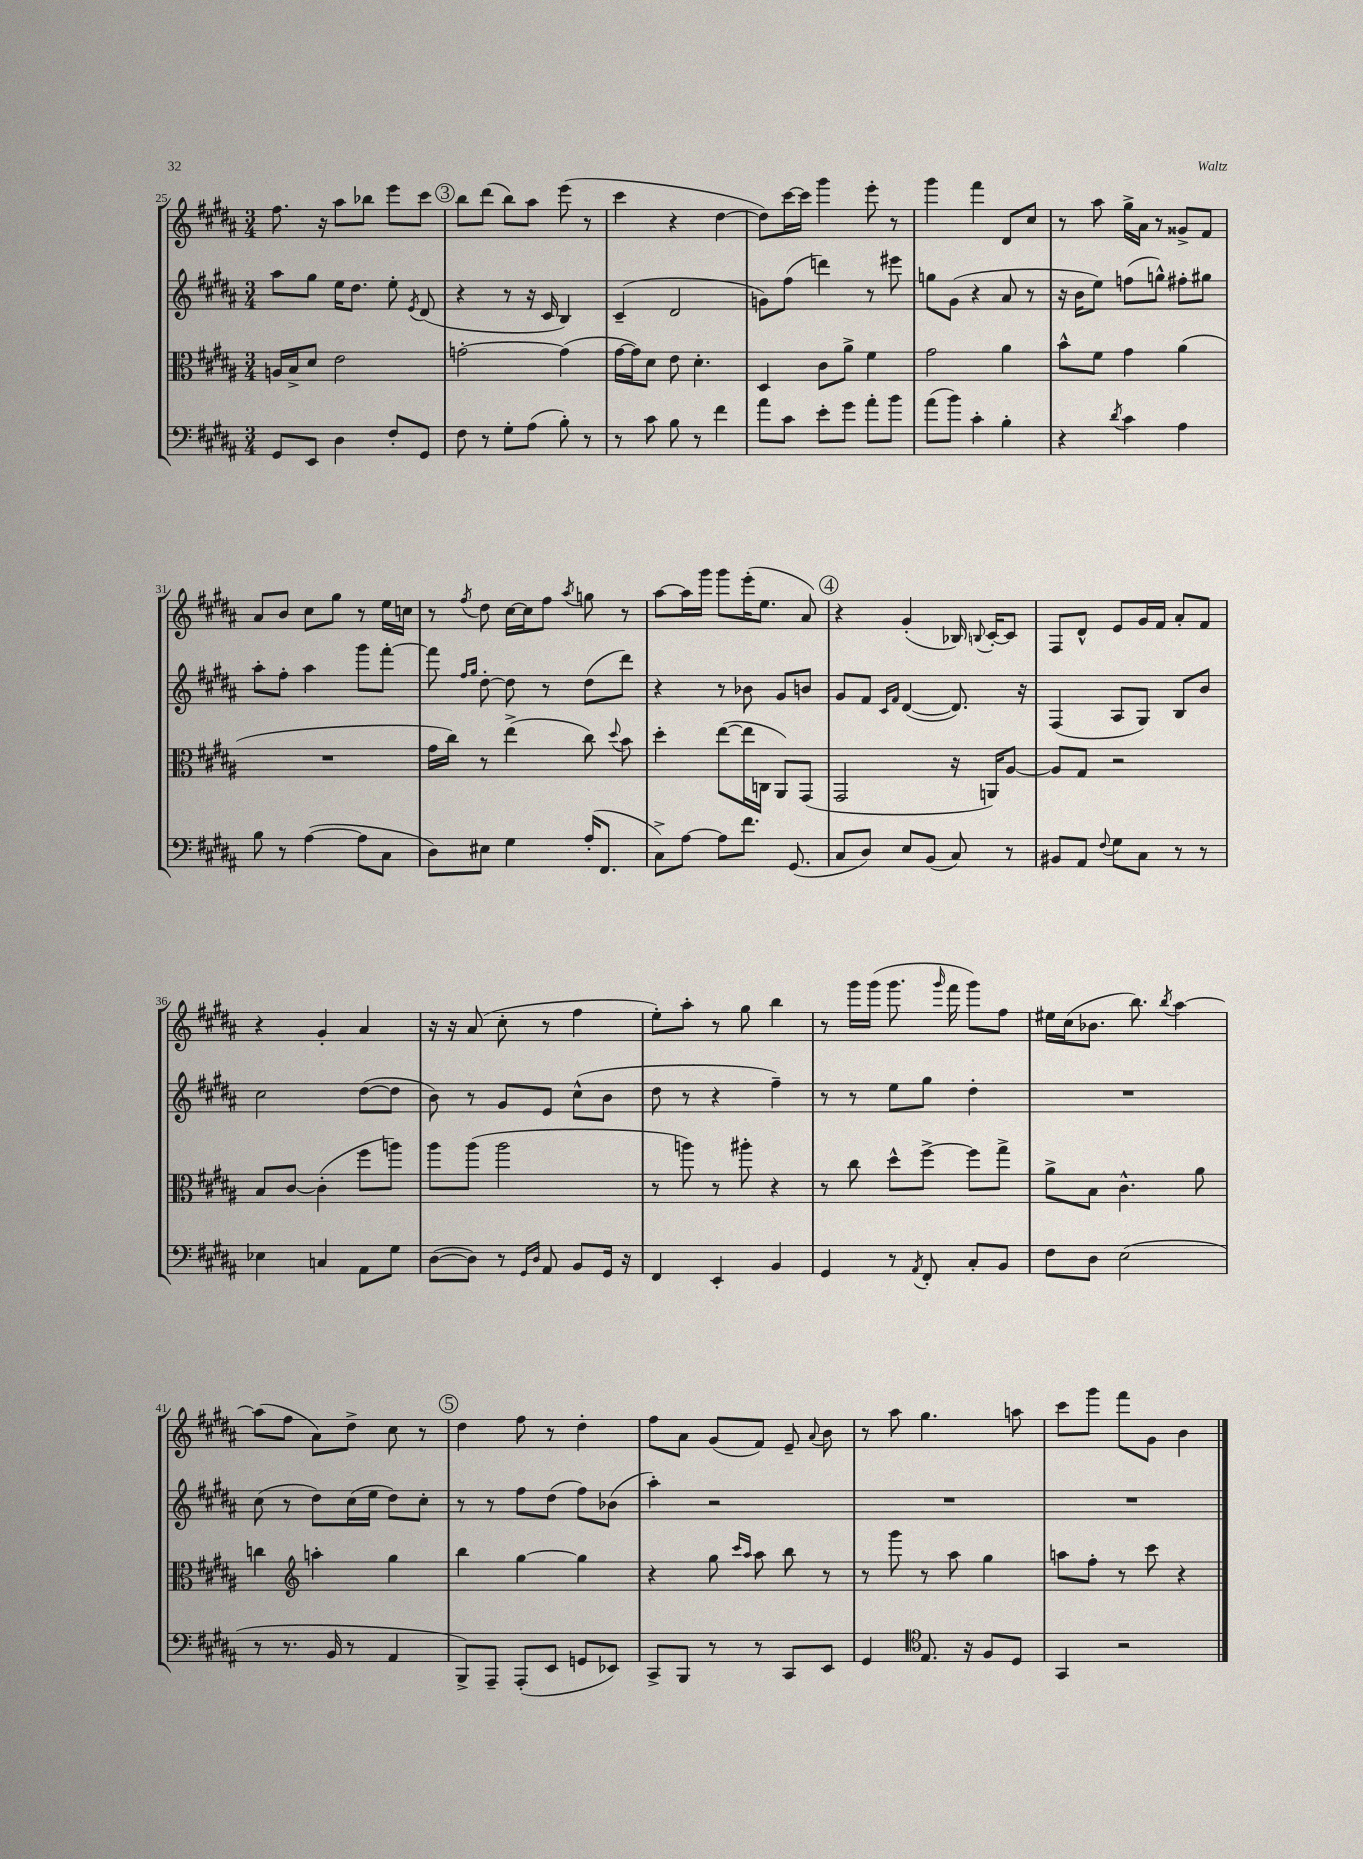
<<
\new StaffGroup <<
\new Staff = "s0" {
    \clef treble \key b \major \numericTimeSignature \time 3/4
    \autoBeamOff fis''8. r16 ais''8[ bes''8] e'''8[ cis'''8] |
    \mark \markup { \circle "3" } b''8[ dis'''8]( b''8[) ais''8] e'''8( r8 |
    cis'''4 r4 dis''4~ |
    dis''8[) cis'''16~ cis'''16] gis'''4 e'''8-. r8 |
    gis'''4 fis'''4 dis'8[ cis''8] |
    r8 ais''8 gis''16[-> ais'16] r8 gisis'8[-> fis'8] |
    ais'8[ b'8] cis''8[ gis''8] r8 e''16[ c''16] |
    r8 \acciaccatura { fis''8 } dis''8 cis''16[~ cis''16 fis''8] \acciaccatura { ais''8 } g''8 r8 |
    ais''8[~ ais''16 gis'''16] gis'''8[ e'''16-.( e''8.] ais'8) |
    \mark \markup { \circle "4" } r4 gis'4-.( bes16) \appoggiatura { b8 } cis'16[~-. cis'8] |
    fis8[ dis'8]-^ e'8[ gis'16 fis'16] ais'8[-. fis'8] |
    r4 gis'4-. ais'4 |
    r16 r16 ais'8( cis''8-. r8 fis''4 |
    e''8[-.) ais''8]-. r8 gis''8 b''4 |
    r8 gis'''16[ gis'''16]( gis'''8. \grace { gis'''16 } fis'''16 gis'''8[) fis''8] |
    eis''16[ cis''16( bes'8.] b''8.) \acciaccatura { b''8 } ais''4~ |
    ais''8[( fis''8] ais'8[) dis''8]-> cis''8 r8 |
    \mark \markup { \circle "5" } dis''4 fis''8 r8 dis''4-. |
    fis''8[ ais'8] gis'8[( fis'8]) e'8-- \appoggiatura { ais'8 } b'8 |
    r8 ais''8 gis''4. a''8 |
    cis'''8[ gis'''8] fis'''8[ gis'8] b'4 \bar "|." |
}
\new Staff = "s1" {
    \clef treble \key b \major \numericTimeSignature \time 3/4
    \autoBeamOff ais''8[ gis''8] e''16[ dis''8.] e''8-. \acciaccatura { e'8 } dis'8( |
    \mark \markup { \circle "3" } r4 r8 r16 cis'16 b4) |
    cis'4--( dis'2 |
    g'8[) fis''8]( d'''4) r8 eis'''8 |
    g''8[ gis'8]( r4 ais'8 r8 |
    r16 b'16[ e''8]) f''8[( g''8]-^) fis''8[-. gis''8] |
    ais''8[-. fis''8]-. ais''4 gis'''8[ fis'''8]~-. |
    fis'''8 \grace { fis''16[ gis''16] } dis''8~-. dis''8 r8 dis''8[( dis'''8]) |
    r4 r8 bes'8 gis'8[ b'8] |
    \mark \markup { \circle "4" } gis'8[ fis'8] \grace { cis'16[ fis'16] } dis'4~( dis'8.) r16 |
    fis4( ais8[ gis8]) b8[ b'8] |
    cis''2 dis''8[~( dis''8] |
    b'8) r8 gis'8[ e'8] cis''8[-^( b'8] |
    dis''8 r8 r4 fis''4--) |
    r8 r8 e''8[ gis''8] dis''4-. |
    R2. |
    cis''8( r8 dis''8[) cis''16( e''16] dis''8[) cis''8]-. |
    \mark \markup { \circle "5" } r8 r8 fis''8[ dis''8]( fis''8[) bes'8]( |
    ais''4-.) r2 |
    R2. |
    R2. \bar "|." |
}
\new Staff = "s2" {
    \clef alto \key b \major \numericTimeSignature \time 3/4
    \autoBeamOff a16[ b16-> dis'8] e'2 |
    \mark \markup { \circle "3" } g'2~-. g'4( |
    gis'16[~ gis'16) dis'8] e'8 dis'4.-. |
    dis4 cis'8[ ais'8]-> fis'4 |
    gis'2 ais'4 |
    b'8[-^ fis'8] gis'4 ais'4( |
    R2. |
    gis'16[ cis''16]) r8 e''4->( cis''8) \appoggiatura { dis''8 } b'8 |
    dis''4-. e''8[~( e''16 c16] ais,8[) gis,8]( |
    \mark \markup { \circle "4" } gis,2 r16 a,16[) ais8]~ |
    ais8[ gis8] r2 |
    b8[ cis'8]~ cis'4-.( fis''8[ a''8]) |
    ais''8[ ais''8]( ais''2 |
    r8 a''8) r8 ais''8-. r4 |
    r8 cis''8 dis''8[-^ fis''8]~-> fis''8[ gis''8]-> |
    ais'8[-> b8] cis'4.-^ ais'8 |
    c''4 \clef treble a''4-. gis''4 |
    \mark \markup { \circle "5" } b''4 gis''4~ gis''4 |
    r4 gis''8 \grace { cis'''16[ ais''16] } ais''8 b''8 r8 |
    r8 gis'''8 r8 ais''8 gis''4 |
    a''8[ fis''8]-. r8 cis'''8 r4 \bar "|." |
}
\new Staff = "s3" {
    \clef bass \key b \major \numericTimeSignature \time 3/4
    \autoBeamOff gis,8[ e,8] dis4 fis8[-. gis,8] |
    \mark \markup { \circle "3" } fis8 r8 gis8[-. ais8]( b8-.) r8 |
    r8 cis'8 b8 r8 fis'4 |
    ais'8[ cis'8] e'8[-. gis'8] ais'8[-. b'8] |
    ais'8[( b'8]) cis'4-. b4-. |
    r4 \acciaccatura { dis'8 } cis'4 ais4 |
    b8 r8 ais4~( ais8[ cis8] |
    dis8[) eis8] gis4 ais16[-.( fis,8.] |
    cis8[->) ais8]~ ais8[ fis'8.] gis,8.( |
    \mark \markup { \circle "4" } cis8[ dis8]) e8[ b,8]( cis8) r8 |
    bis,8[ ais,8] \appoggiatura { fis8 } gis8[ cis8] r8 r8 |
    ees4 c4 ais,8[ gis8] |
    dis8[~( dis8]) r8 \grace { gis,16[ dis16] } ais,8 b,8[ gis,16] r16 |
    fis,4 e,4-. b,4 |
    gis,4 r8 \acciaccatura { ais,8 } fis,8-. cis8[-. b,8] |
    fis8[ dis8] e2( |
    r8 r8. b,16 r8 ais,4 |
    \mark \markup { \circle "5" } b,,8[->) ais,,8]-- ais,,8[-.( e,8] g,8[ ees,8]) |
    cis,8[-> b,,8] r8 r8 cis,8[ e,8] |
    gis,4 \clef tenor e8. r16 fis8[ dis8] |
    gis,4 r2 \bar "|." |
}
>>
>>
\layout { \context { \Score currentBarNumber = #25 } }
